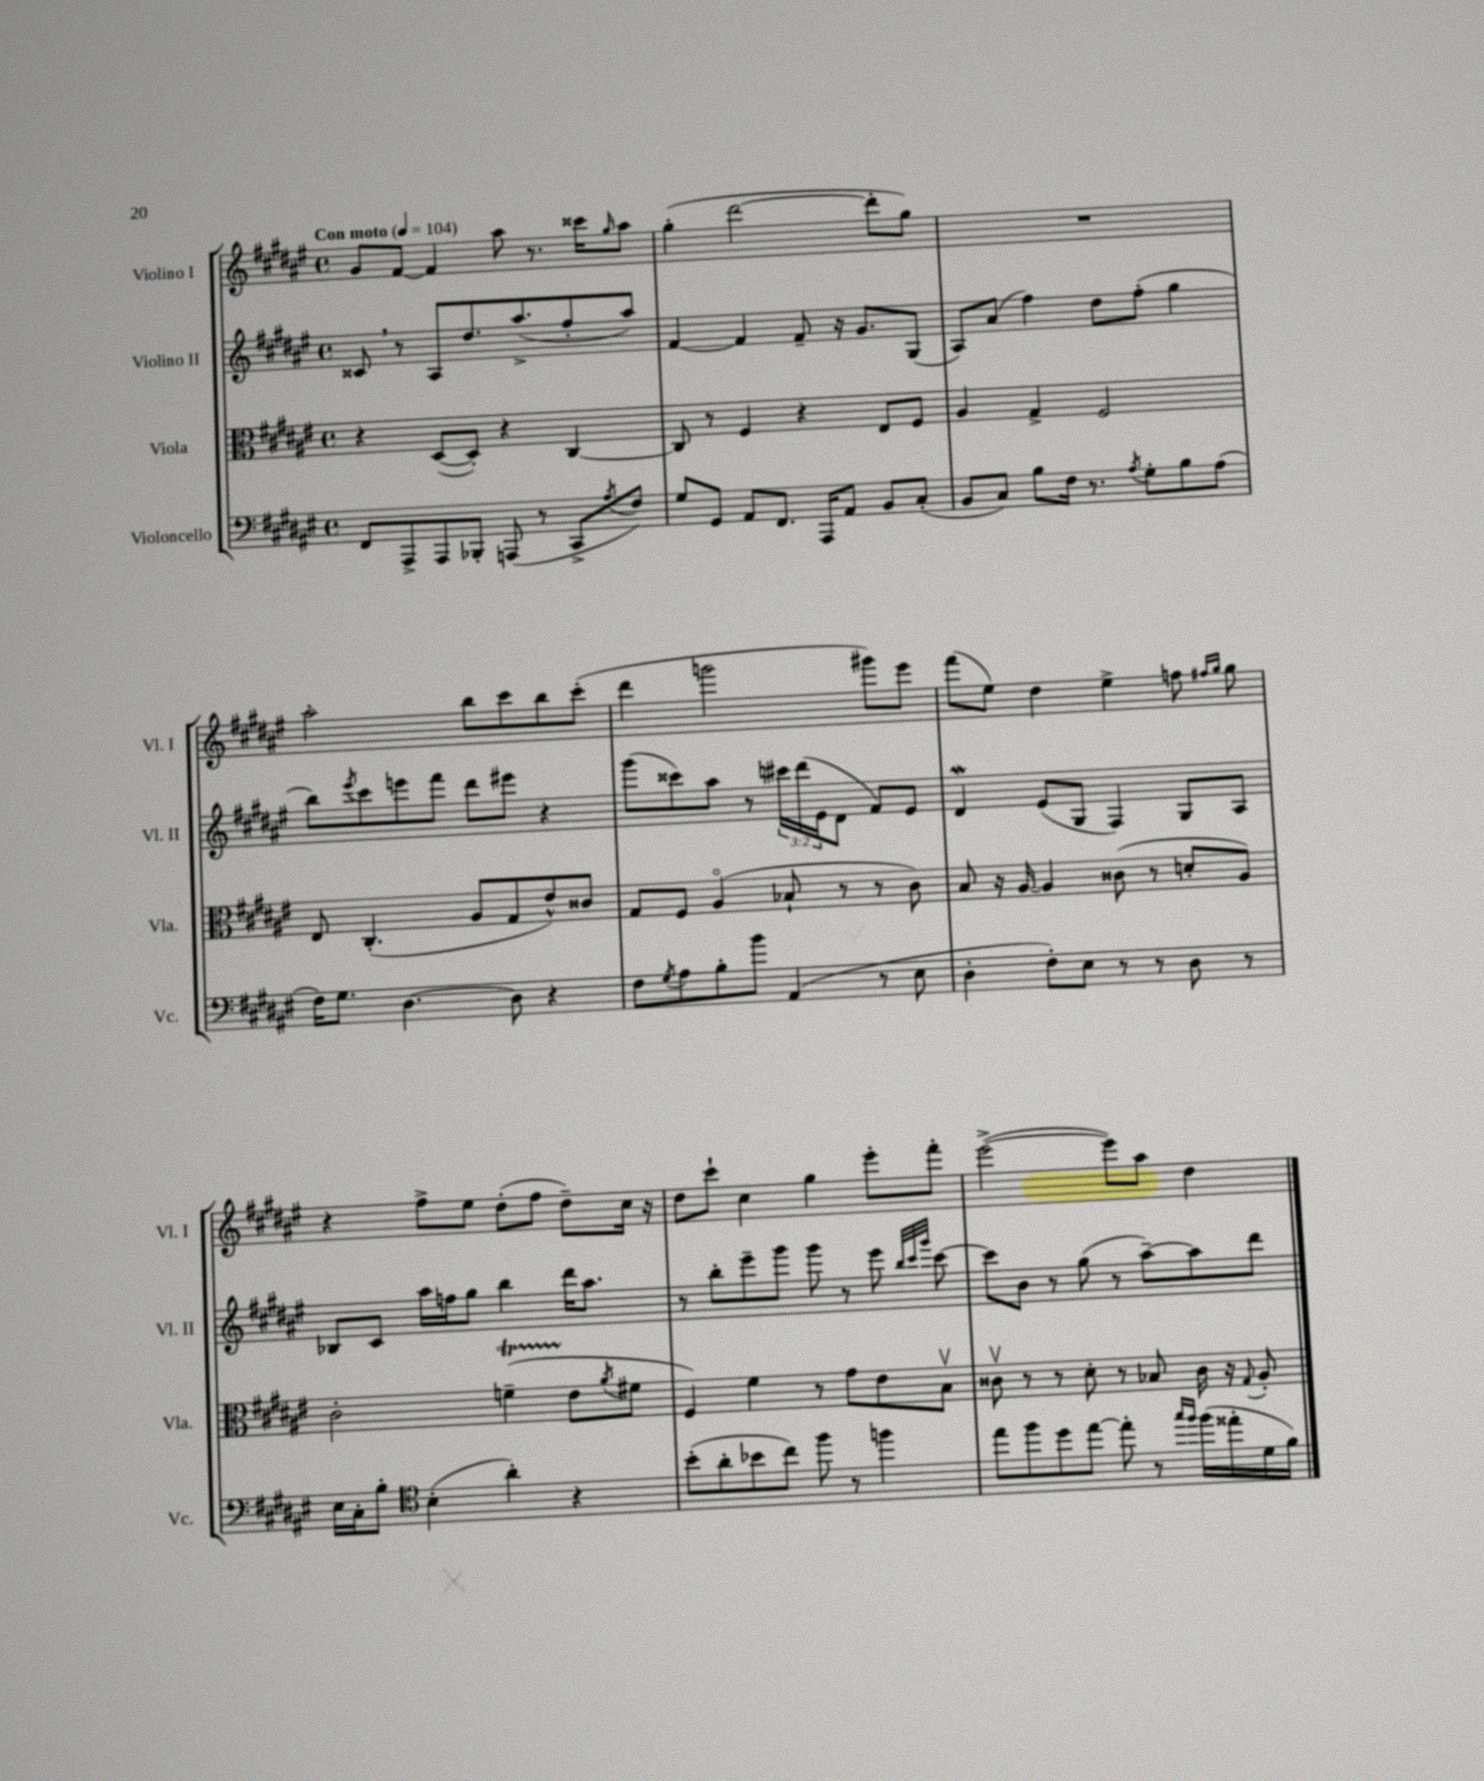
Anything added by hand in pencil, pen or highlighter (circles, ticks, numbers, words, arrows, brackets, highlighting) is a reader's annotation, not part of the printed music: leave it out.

**kern	**kern	**kern	**kern
*staff4	*staff3	*staff2	*staff1
*clefF4	*clefC3	*clefG2	*clefG2
*k[f#c#g#d#a#e#]	*k[f#c#g#d#a#e#]	*k[f#c#g#d#a#e#]	*k[f#c#g#d#a#e#]
*M4/4	*M4/4	*M4/4	*M4/4
*met(c)	*met(c)	*met(c)	*met(c)
*MM104	*MM104	*MM104	*MM104
8FF#	4r	8c##	8g#
8AAA#^	.	8r	[8f#
8AAA#	([8D#	8A#	4f#]
8BBB-'	8D#'])	8.dd#	.
(8AAA	4r	.	8aa#
.	.	(8.aa#^	.
8r	.	.	8.r
8CC#^	[4C#	8ff#'	.
.	.	.	16ccc##
8qA#	.	.	16qqgg#
8F#)	.	8aa#)	8aa#
=	=	=	=
8G#	8C#]	[4f#	(4gg#'
8GG#	8r	.	.
8AA#	4F#	4f#]	[2ddd#
8.FF#	.	.	.
.	4r	8f#~	.
16AAA#	.	.	.
8AA#	.	16r	.
.	.	8.g#	.
8BB	8E#	.	8ddd#']
(8C#'	8F#	(8G#	8gg#)
=	=	=	=
8BB	4A#	8A#)	1r
8C#)	.	(8a#	.
8B	4G#^	4ff#)	.
16F#	.	.	.
8.r	.	.	.
.	2F#	8dd#	.
8qA#	.	.	.
8G#'	.	(8ff#'	.
8B	.	4gg#	.
(8A#	.	.	.
=	=	=	=
16F#)	8E#	8bb)	2aa#'
8.G#	.	.	.
.	.	8qeee#	.
.	(4.C#'	8ccc#	.
[4.D#	.	8eee	.
.	.	8fff#	.
.	8A#	8ddd#	8bb
8D#]	8G#	8eee#	8ccc#
4r	8e#^^)	4r	8bb
.	8c##	.	(8ccc#'
=	=	=	=
8F#	8G#	(8ggg#	4ddd#
8qG#	.	.	.
8A#	8F#	8ccc##)	.
8B'	(4A#o	8aa#	2ggg
8b	.	8r	.
(4AA#	8B-`	24ccc#	.
.	.	(24ddd#	.
.	.	24e#	.
.	8r	8d#	.
8r	8r	8f#)	8ggg#)
8E#	8c#)	8e#	8eee#
=	=	=	=
4D#'	8B	4d#	(8fff#
.	16r	.	8ee#)
.	[16A#	.	.
8F#')	4A#]	(8e#	4dd#
8E#	.	8G#	.
8r	(8c##	4F#)	4ee#^
8r	8r	.	.
8D#	8d'	8G#	8ff
.	.	.	16qqff#
.	.	.	16qqgg#
8r	8A#)	8A#	8gg#
=	=	=	=
16E#	2c#'	8B-	4r
16C#'	.	.	.
8B'	.	8c#	.
*clefC4	*	*	*
(4B'	.	16aa#	8ff#^
.	.	16ff	.
.	.	8gg#	8ee#
4a#')	(4f~	4bb	(8dd#'
.	.	.	8ff#
4r	8e#	16ddd#	8dd#~)
.	.	8.aa#	.
.	8qa#	.	.
.	8f#	.	16cc#
.	.	.	16r
=	=	=	=
(8b'	4F#)	8r	8dd#
8a#'	.	8bb'	8ccc#`
8b-	4f#	8eee#~	4cc#
8cc#)	.	8ggg#	.
8ff#	8r	8ggg#	4gg#
8r	8g#	8r	.
4ff	8e#	8eee#	8eee#'
.	.	32qqbb	.
.	.	32qqccc#	.
.	.	32qqggg#	.
.	8Bv	[8ccc#	8fff#'
=	=	=	=
8ee#	8c##v	8ccc#]	([2eee#^
8ff#	8r	8b	.
8dd#	8r	8r	.
[8ee#	8d#'	(8gg#	.
8ee#']	8r	8r	8eee#])
8r	8B-	[8aa#~)	8aa#
16qqgg#	.	.	.
16qqff#	.	.	.
(16ff#	16c##	8aa#]	4dd#
16ee##'	16r	.	.
.	8qqG#	.	.
16d#	8A#'	8ddd#	.
16f#)	.	.	.
==	==	==	==
*-	*-	*-	*-
